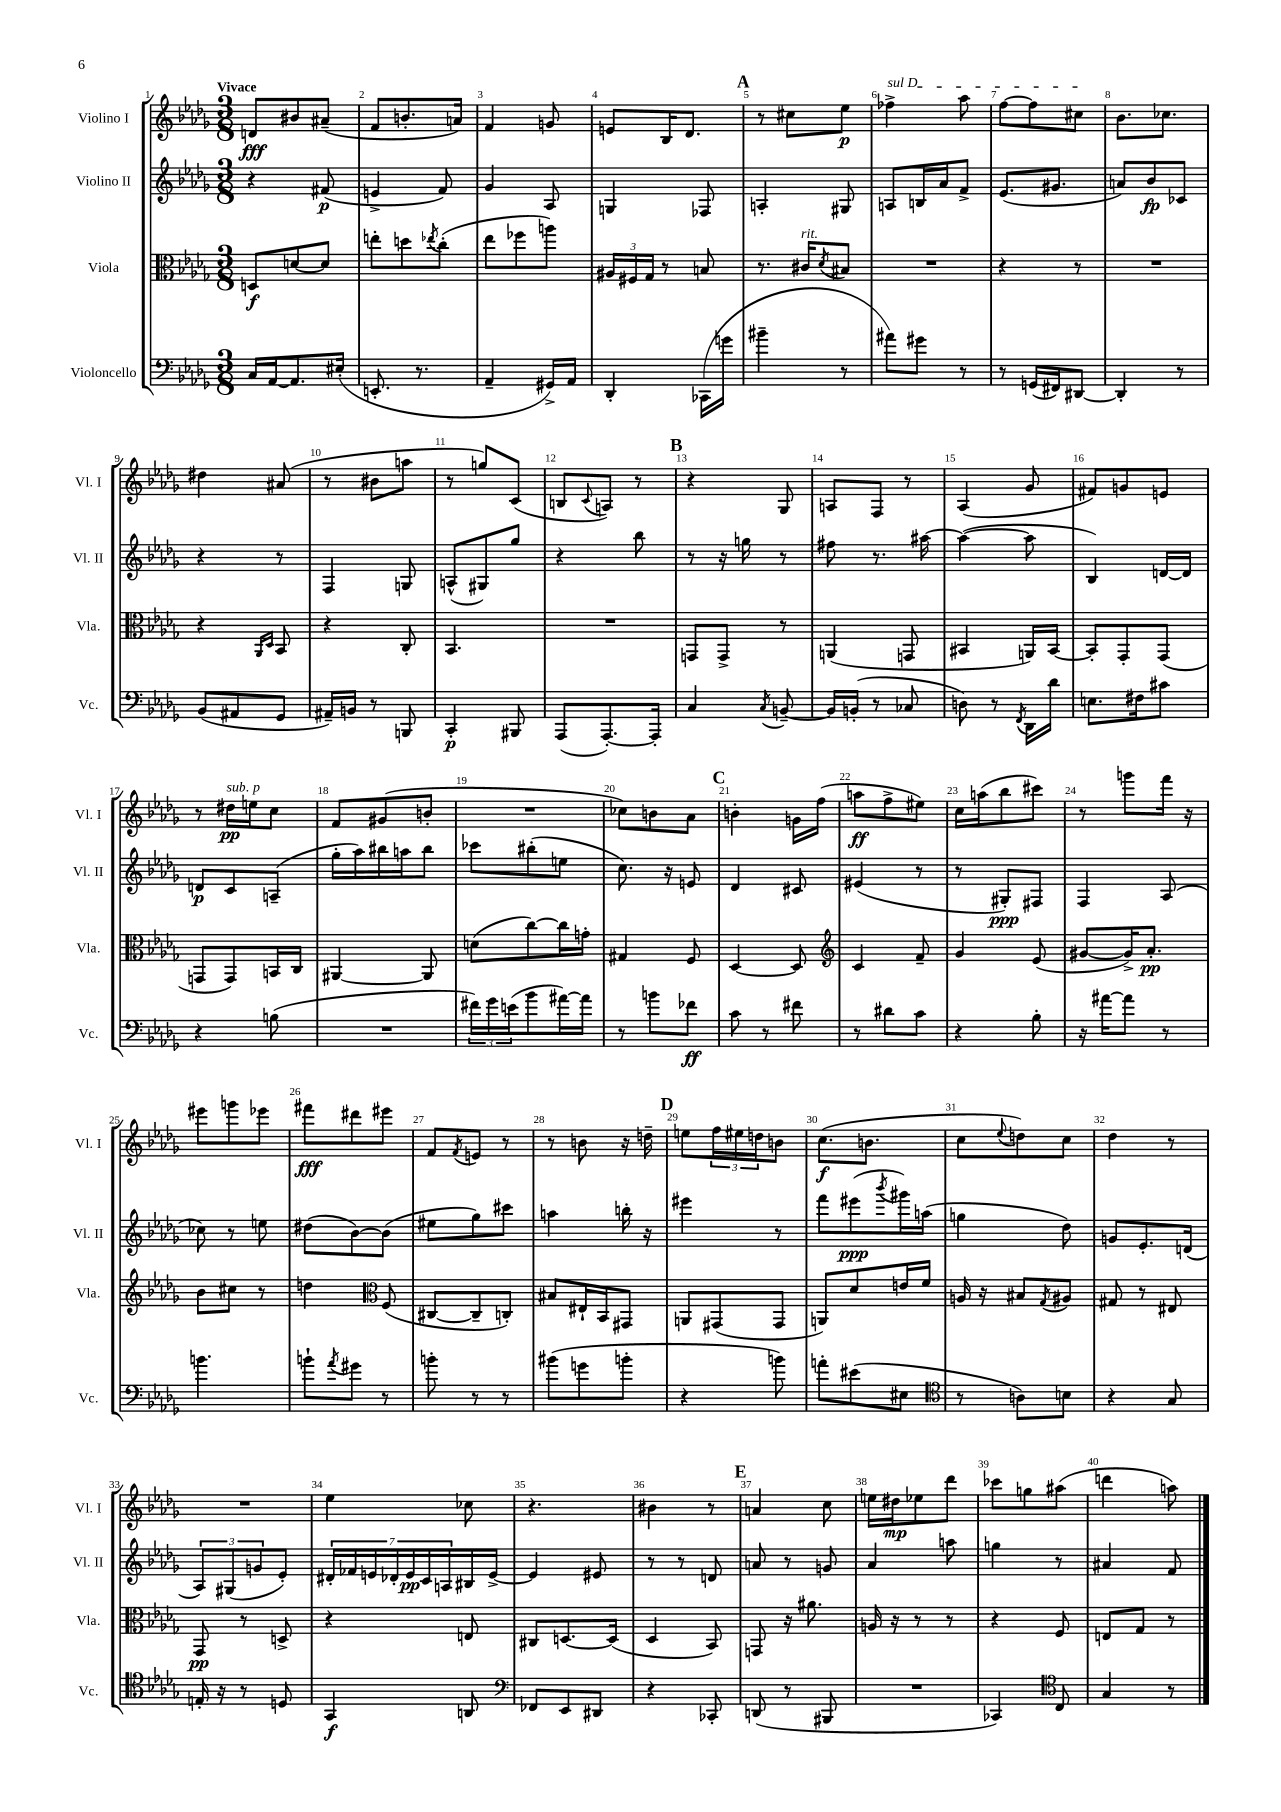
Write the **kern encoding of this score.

**kern	**dynam	**kern	**dynam	**kern	**dynam	**kern	**dynam
*part4	*part4	*part3	*part3	*part2	*part2	*part1	*part1
*staff4	*staff4	*staff3	*staff3	*staff2	*staff2	*staff1	*staff1
*I"Violoncello	*	*I"Viola	*	*I"Violino II	*	*I"Violino I	*
*I'Vc.	*	*I'Vla.	*	*I'Vl. II	*	*I'Vl. I	*
*clefF4	*	*clefC3	*	*clefG2	*	*clefG2	*
*k[b-e-a-d-g-]	*	*k[b-e-a-d-g-]	*	*k[b-e-a-d-g-]	*	*k[b-e-a-d-g-]	*
*M3/8	*	*M3/8	*	*M3/8	*	*M3/8	*
=1	=1	=1	=1	=1	=1	=1	=1
!	!	!	!	!	!	!LO:TX:a:B:t=Vivace	!
16C/LL	.	8Dn/L	f	4r	.	8dn/L	fff
[16AA-/J	.	.	.	.	.	.	.
8.AA-/]	.	[8dn/	.	.	.	8b#X/	.
.	.	8d/J]	.	(8f#X/	p	(8a#X~/J	.
(16E#X'/Jk	.	.	.	.	.	.	.
=2	=2	=2	=2	=2	=2	=2	=2
8.EEn'/	.	8een'\L	.	4en^/	.	8f/L	.
.	.	8ddn\	.	.	.	8.bn'/	.
8.r	.	.	.	.	.	.	.
.	.	8qee-X/	.	.	.	.	.
.	.	(8cc'\J	.	8f/)	.	.	.
.	.	.	.	.	.	16an/Jk)	.
=3	=3	=3	=3	=3	=3	=3	=3
4AA-~/	.	8ee-\L	.	4g-/	.	4f/	.
.	.	8ff-X\	.	.	.	.	.
16GG#X^/LL)	.	8aan\J)	.	8A-/	.	8gn/	.
16AA-/JJ	.	.	.	.	.	.	.
=4	=4	=4	=4	=4	=4	=4	=4
4DD-'/	.	24A#X/LL	.	4Gn/	.	8en/L	.
.	.	24F#X/	.	.	.	.	.
.	.	24G-/JJ	.	.	.	.	.
.	.	8r	.	.	.	16B-/K	.
.	.	.	.	.	.	8.d-/J	.
(16CC-X\LL	.	8Bn/	.	8F-X/	.	.	.
16gn\JJ	.	.	.	.	.	.	.
!!LO:REH:place=s1:t=A
=5	=5	=5	=5	=5	=5	=5	=5
4b#X~\	.	8.r	.	4An'/	.	8r	.
.	.	.	.	.	.	8cc#X\L	.
!	!	!LO:TX:a:i:t=rit.	!	!	!	!	!
.	.	16c#X/KL	.	.	.	.	.
.	.	8qd-/	.	.	.	.	.
8r	.	8B#X/J	.	8G#X/	.	8ee-\J	p
=6	=6	=6	=6	=6	=6	=6	=6
!	!	!	!	!	!	!LO:TX:a:i:t=sul D	!
8a#X\L)	.	4.r	.	8An/L	.	4ff-X^\	.
8g#X\J	.	.	.	16Bn/L	.	.	.
.	.	.	.	16a-/J	.	.	.
8r	.	.	.	8f^/J	.	8aa-\	.
=7	=7	=7	=7	=7	=7	=7	=7
8r	.	4r	.	(8.e-/L	.	[8ff\L	.
(16GGn/LL	.	.	.	.	.	8ff\]	.
16FF#X/J)	.	.	.	8.g#X/J	.	.	.
[8DD#X/J	.	8r	.	.	.	8cc#X\J	.
=8	=8	=8	=8	=8	=8	=8	=8
4DD#'/]	.	4.r	.	8an/L)	.	8.b-\L	.
.	.	.	.	8b-/	fp	.	.
.	.	.	.	.	.	8.cc-X\J	.
8r	.	.	.	8c-X/J	.	.	.
!!LO:LB:g=z
=9	=9	=9	=9	=9	=9	=9	=9
(8BB-/L	.	4r	.	4r	.	4dd#X\	.
8AA#X/	.	.	.	.	.	.	.
.	.	16qqAA-/LL	.	.	.	.	.
.	.	16qqD-/JJ	.	.	.	.	.
8GG-/J	.	8BB-/	.	8r	.	(8a#X/	.
=10	=10	=10	=10	=10	=10	=10	=10
16AA#X~/LL)	.	4r	.	4F/	.	8r	.
16BBn/JJ	.	.	.	.	.	.	.
8r	.	.	.	.	.	8b#X\L	.
8BBBn/	.	8C'/	.	8Gn/	.	8aan\J	.
=11	=11	=11	=11	=11	=11	=11	=11
4CC'/	p	4.BB-/	.	(8An^^/L	.	8r	.
.	.	.	.	8G#X/)	.	8ggn/L)	.
8BBB#X/	.	.	.	8gg-/J	.	(8c/J	.
=12	=12	=12	=12	=12	=12	=12	=12
(8AAA-/L	.	4.r	.	4r	.	8Bn/L	.
.	.	.	.	.	.	8qqc/	.
[8.AAA-'/)	.	.	.	.	.	8An/J)	.
.	.	.	.	8bb-\	.	8r	.
16AAA-'/Jk]	.	.	.	.	.	.	.
!!LO:REH:place=s1:t=B
=13	=13	=13	=13	=13	=13	=13	=13
4C/	.	8GGn/L	.	8r	.	4r	.
.	.	8GG^/J	.	16r	.	.	.
.	.	.	.	16ggn\	.	.	.
8qC/	.	.	.	.	.	.	.
[8BBn~/	.	8r	.	8r	.	8G-/	.
=14	=14	=14	=14	=14	=14	=14	=14
16BB/LL]	.	(4AAn/	.	8ff#X\	.	8An/L	.
(16BBn'/JJ	.	.	.	.	.	.	.
8r	.	.	.	8.r	.	8F/J	.
8C-X/	.	8GGn/	.	.	.	8r	.
.	.	.	.	[16aa#X\	.	.	.
=15	=15	=15	=15	=15	=15	=15	=15
8Dn\)	.	4BB#X/	.	(4aa#\_	.	(4A-/	.
8r	.	.	.	.	.	.	.
8qFF/	.	.	.	.	.	.	.
16DD-\LL	.	16AAn/LL)	.	8aa#\]	.	8g-/	.
16d-\JJ	.	[16BB#/JJ	.	.	.	.	.
=16	=16	=16	=16	=16	=16	=16	=16
8.En\L	.	8BB#'/L]	.	4B-/)	.	8f#X/L)	.
.	.	8GG-'/	.	.	.	8gn/	.
16F#X\k	.	.	.	.	.	.	.
8c#X\J	.	(8GG-/J	.	[16dn/LL	.	8en/J	.
.	.	.	.	16d/JJ]	.	.	.
!!LO:LB:g=z
=17	=17	=17	=17	=17	=17	=17	=17
4r	.	8GGn/L	.	8dn/L	p	8r	.
!	!	!	!	!	!	!LO:TX:a:i:t=sub. p	!
.	.	8GG/)	.	8c/	.	16dd#X\LL	pp
.	.	.	.	.	.	16een\J	.
(8Bn\	.	16BBn/L	.	(8An~/J	.	8cc\J	.
.	.	16C/JJ	.	.	.	.	.
=18	=18	=18	=18	=18	=18	=18	=18
4.r	.	[4AA#X/	.	16gg-'\LL	.	8f/L	.
.	.	.	.	16aa-\)	.	.	.
.	.	.	.	16bb#X\	.	(8g#X/	.
.	.	.	.	16aan\J	.	.	.
.	.	8AA#/]	.	8bb#\J	.	8bn'/J	.
=19	=19	=19	=19	=19	=19	=19	=19
24f#X\LL)	.	(8dn\L	.	8ccc-X\L	.	4.r	.
24g-\	.	.	.	.	.	.	.
(24en\J	.	.	.	.	.	.	.
8b-\	.	[8cc\)	.	(8bb#X'\	.	.	.
[16a#X\L)	.	16cc\L]	.	8een\J	.	.	.
16a#\JJ]	.	16gn'\JJ	.	.	.	.	.
=20	=20	=20	=20	=20	=20	=20	=20
8r	.	4G#X/	.	8.cc\)	.	8cc-X\L)	.
8bn\L	.	.	.	.	.	8bn\	.
.	.	.	.	16r	.	.	.
8f-X\J	ff	8F/	.	8en/	.	8a-\J	.
!!LO:REH:place=s1:t=C
=21	=21	=21	=21	=21	=21	=21	=21
8c\	.	[4D-/	.	4d-/	.	4bn'\	.
8r	.	.	.	.	.	.	.
8f#X\	.	8D-/]	.	8c#X/	.	16gn\LL	.
.	.	.	.	.	.	(16ff\JJ	.
=22	=22	=22	=22	=22	=22	=22	=22
*	*	*clefG2	*	*	*	*	*
8r	.	4c/	.	(4e#X/	.	8aan\L	ff
8d#X\L	.	.	.	.	.	8ff^\	.
8c\J	.	8f~/	.	8r	.	8ee#X\J)	.
=23	=23	=23	=23	=23	=23	=23	=23
4r	.	4g-/	.	8r	.	16cc\LL	.
.	.	.	.	.	.	(16aan\J	.
.	.	.	.	8G#X'/L)	ppp	8bb-\	.
8B-'\	.	(8e-/	.	8F#X/J	.	8ccc#X\J)	.
=24	=24	=24	=24	=24	=24	=24	=24
16r	.	[8g#X/L	.	4F/	.	8r	.
[16a#X\KL	.	.	.	.	.	.	.
8a#\J]	.	16g#^/K])	.	.	.	8gggn\L	.
.	.	8.a-'/J	pp	.	.	.	.
8r	.	.	.	(8A-/	.	16fff\Jk	.
.	.	.	.	.	.	16r	.
!!LO:LB:g=z
=25	=25	=25	=25	=25	=25	=25	=25
4.bn\	.	8b-\L	.	8cc-X\)	.	8eee#X\L	.
.	.	8cc#X\J	.	8r	.	8gggn\	.
.	.	8r	.	8een\	.	8eee-X\J	.
=26	=26	=26	=26	=26	=26	=26	=26
8bn`\L	.	4ddn\	.	(8dd#X\L	.	8fff#X\L	fff
8qa-/	.	.	.	.	.	.	.
8g#X\J	.	.	.	[8b-\)	.	8ddd#X\	.
*	*	*clefC3	*	*	*	*	*
8r	.	(8F/	.	(8b-\J]	.	8eee#X\J	.
=27	=27	=27	=27	=27	=27	=27	=27
8bn'\	.	[8C#X/L	.	8ee#X\L	.	8f/L	.
.	.	.	.	.	.	8qf/	.
8r	.	8C#~/]	.	8gg-\)	.	8en/J	.
8r	.	8Cn'/J)	.	8ccc#X\J	.	8r	.
=28	=28	=28	=28	=28	=28	=28	=28
(8b#X\L	.	8B#X/L	.	4aan\	.	8r	.
8gn\	.	16E#X`/L	.	.	.	8bn\	.
.	.	16BB-/J	.	.	.	.	.
8bn'\J	.	8GG#X/J	.	16bbn'\	.	16r	.
.	.	.	.	16r	.	16ddn~\	.
!!LO:REH:place=s1:t=D
=29	=29	=29	=29	=29	=29	=29	=29
4r	.	8AAn/L	.	4eee#X\	.	8een\L	.
.	.	(8GG#X/	.	.	.	24ff\L	.
.	.	.	.	.	.	24ee#X\	.
.	.	.	.	.	.	24ddn\J	.
8bn\)	.	8GG#/J	.	8r	.	8bn\J	.
=30	=30	=30	=30	=30	=30	=30	=30
8an'\L	.	8AAn/L)	.	8fff\L	.	(8.cc\L	f
(8e#X\	.	8d-/	.	(8eee#X\	ppp	.	.
.	.	.	.	.	.	8.bn\J	.
.	.	.	.	8qbbb-/	.	.	.
8E#X\J	.	16en/L	.	16ggg#X\L)	.	.	.
.	.	16f/JJ	.	(16aan\JJ	.	.	.
=31	=31	=31	=31	=31	=31	=31	=31
*clefC4	*	*	*	*	*	*	*
8r	.	16An/	.	4ggn\	.	8cc\L	.
.	.	16r	.	.	.	.	.
.	.	.	.	.	.	8qqee-/	.
8An\L)	.	8B#X/L	.	.	.	8ddn\)	.
.	.	8qG-/	.	.	.	.	.
8Bn\J	.	8A#X/J	.	8dd-\)	.	8cc\J	.
=32	=32	=32	=32	=32	=32	=32	=32
4r	.	8G#X/	.	8gn/L	.	4dd-\	.
.	.	8r	.	8.e-'/	.	.	.
8G-/	.	8E#X/	.	.	.	8r	.
.	.	.	.	(16dn/Jk	.	.	.
!!LO:LB:g=z
=33	=33	=33	=33	=33	=33	=33	=33
16En'/	.	8GG-/	pp	12A-/L)	.	4.r	.
16r	.	.	.	.	.	.	.
.	.	.	.	(12G#X/	.	.	.
8r	.	8r	.	.	.	.	.
.	.	.	.	12gn/	.	.	.
8Dn/	.	8Dn^/	.	8e-'/J)	.	.	.
=34	=34	=34	=34	=34	=34	=34	=34
4GG-/	f	4r	.	28d#X'/LL	.	4ee-\	.
.	.	.	.	28f-X/	.	.	.
.	.	.	.	28en/	.	.	.
.	.	.	.	28d-X'/	.	.	.
.	.	.	.	28e/	pp	.	.
.	.	.	.	28c/	.	.	.
.	.	.	.	28An/	.	.	.
8AAn/	.	8En/	.	16B#X/	.	8cc-X\	.
.	.	.	.	[16e^/JJ	.	.	.
=35	=35	=35	=35	=35	=35	=35	=35
*clefF4	*	*	*	*	*	*	*
8FF-X/L	.	8C#X/L	.	4e/]	.	4.r	.
8EE-/	.	[8.Dn/	.	.	.	.	.
8DD#X/J	.	.	.	8e#X/	.	.	.
.	.	(16D/Jk]	.	.	.	.	.
=36	=36	=36	=36	=36	=36	=36	=36
4r	.	4D-/	.	8r	.	4b#X\	.
.	.	.	.	8r	.	.	.
8CC-X'/	.	8BB-/)	.	8dn/	.	8r	.
!!LO:REH:place=s1:t=E
=37	=37	=37	=37	=37	=37	=37	=37
(8DDn/	.	8GGn/	.	8an/	.	4an/	.
8r	.	16r	.	8r	.	.	.
.	.	8.a#X\	.	.	.	.	.
8BBB#X/	.	.	.	8gn/	.	8cc\	.
=38	=38	=38	=38	=38	=38	=38	=38
4.r	.	16An/	.	4a-/	.	16een\LL	.
.	.	16r	.	.	.	16dd#X\J	mp
.	.	8r	.	.	.	8ee-X\	.
.	.	8r	.	8aan\	.	8ddd-\J	.
=39	=39	=39	=39	=39	=39	=39	=39
4CC-X/)	.	4r	.	4ggn\	.	8ccc-X\L	.
.	.	.	.	.	.	8ggn\	.
*clefC4	*	*	*	*	*	*	*
8C/	.	8F/	.	8r	.	(8aa#X\J	.
=40	=40	=40	=40	=40	=40	=40	=40
4G-/	.	8En/L	.	4a#X/	.	4dddn\	.
.	.	8G-/J	.	.	.	.	.
8r	.	8r	.	8f/	.	8aan\)	.
==	==	==	==	==	==	==	==
*-	*-	*-	*-	*-	*-	*-	*-
